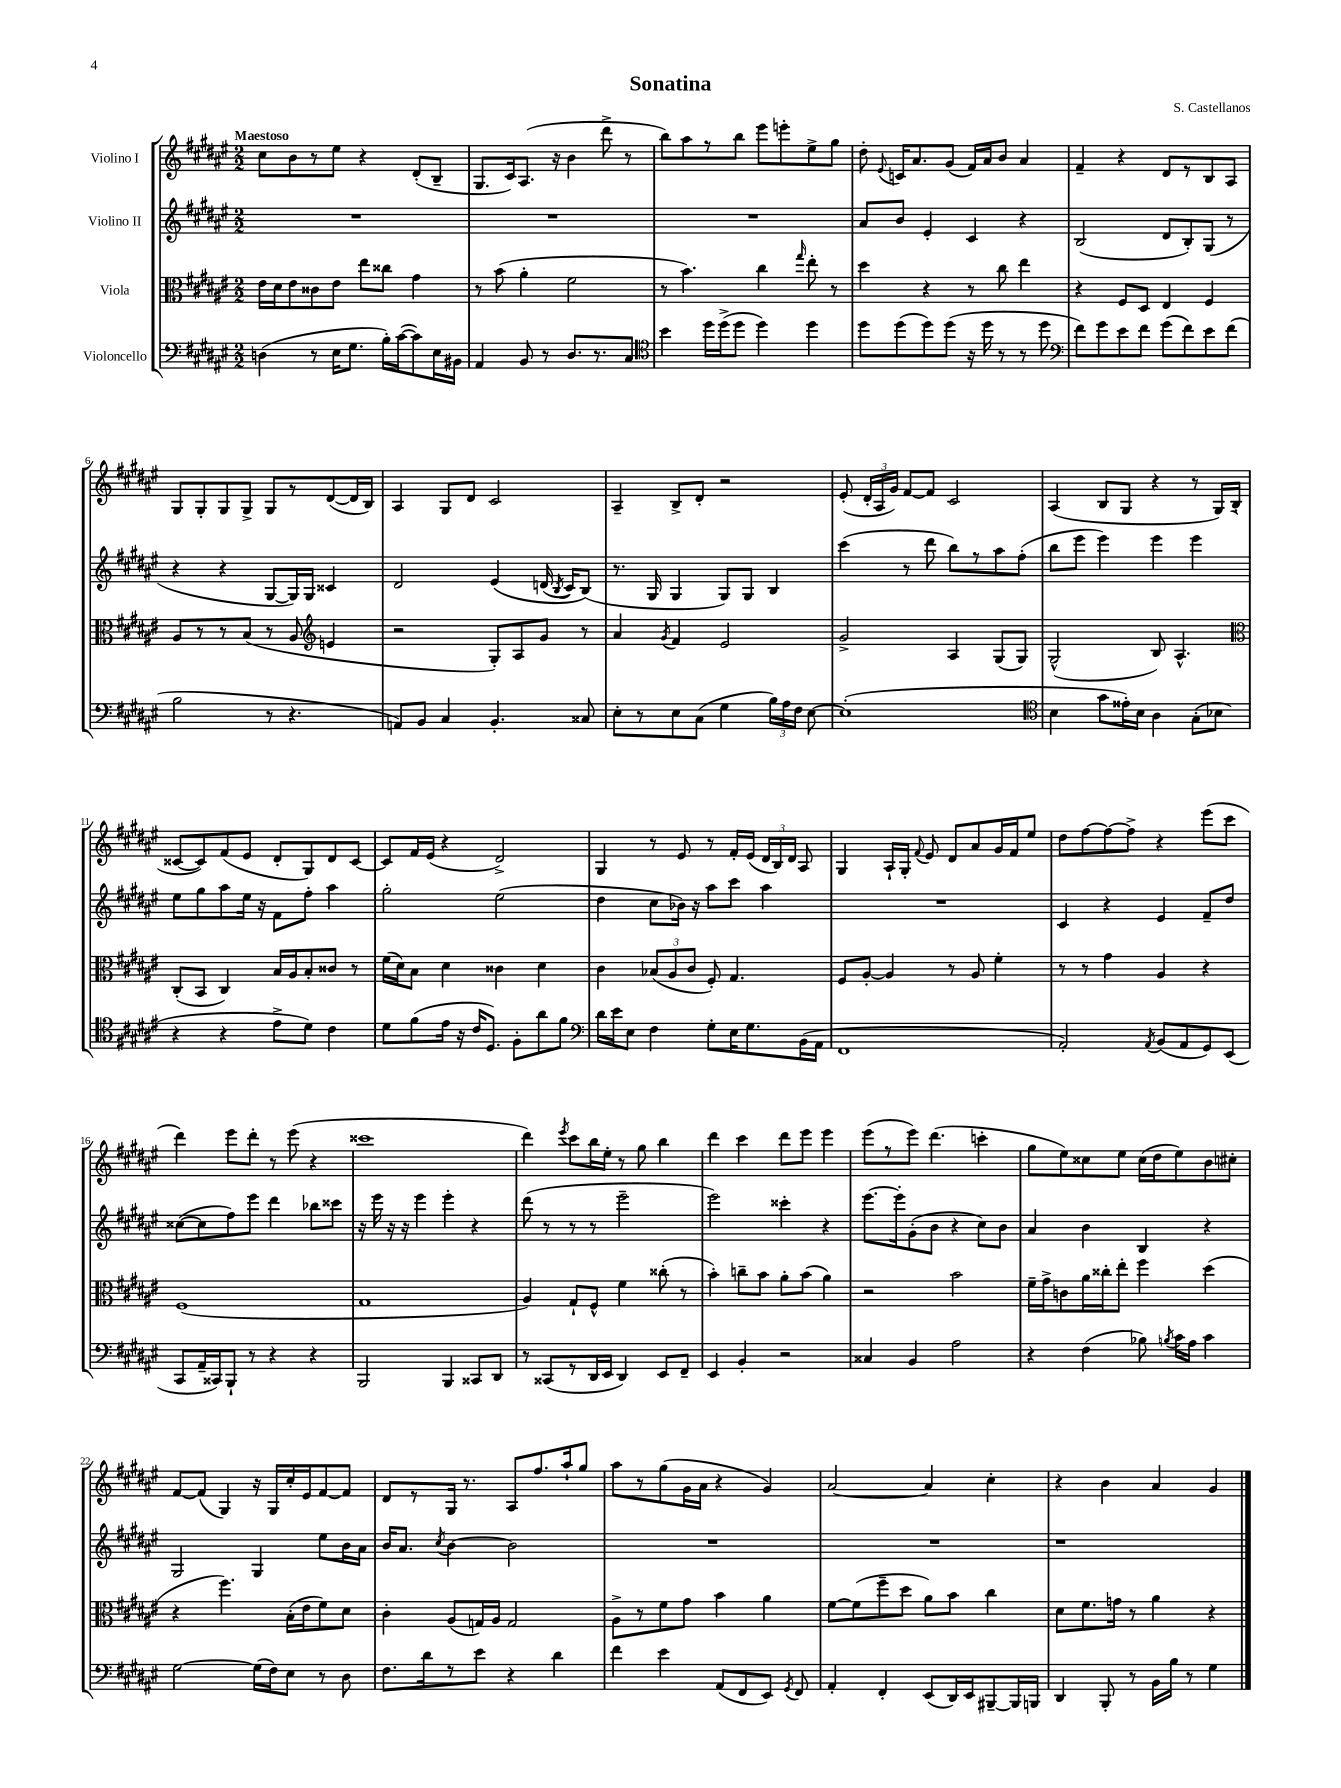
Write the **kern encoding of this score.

**kern	**kern	**kern	**kern
*part4	*part3	*part2	*part1
*staff4	*staff3	*staff2	*staff1
*I"Violoncello	*I"Viola	*I"Violino II	*I"Violino I
*clefF4	*clefC3	*clefG2	*clefG2
*k[f#c#g#d#a#e#]	*k[f#c#g#d#a#e#]	*k[f#c#g#d#a#e#]	*k[f#c#g#d#a#e#]
*M2/2	*M2/2	*M2/2	*M2/2
=1	=1	=1	=1
!	!	!	!LO:TX:a:B:t=Maestoso
(4Dn\	16e#\LL	1r	8cc#\L
.	16d#\J	.	.
.	8e#\	.	8b\
8r	8c##X\	.	8r
16E#\KL	8e#\J	.	8ee#\J
8.G#\J	.	.	.
.	8ee#\L	.	4r
16B'\LL)	8cc##X\J	.	.
([16c#\J	.	.	.
8c#\])	4g#\	.	(8d#'/L
16E#\L	.	.	8B~/J
16BB#X\JJ	.	.	.
=2	=2	=2	=2
4AA#/	8r	1r	8.G#/L
.	(8b\	.	.
.	.	.	16c#/k)
8BB/	4a#'\	.	(8.A#/J
8r	.	.	.
.	.	.	16r
8.D#/L	2f#\	.	4b\
8.r	.	.	.
.	.	.	8ddd#^\
8C#/J	.	.	8r
=3	=3	=3	=3
*clefC4	*	*	*
4b\	8r	1r	8bb\L)
.	4.b\)	.	8aa#\
16dd#\LL	.	.	8r
(16dd#^\J	.	.	.
8dd#\J	.	.	8bb\J
4dd#\)	4cc#\	.	8eee#\L
.	.	.	8eeen'\
.	16qqgg#/	.	.
4dd#\	8ee#'\	.	8ee#^\
.	8r	.	8gg#\J
=4	=4	=4	=4
8dd#\L	4dd#\	8a#/L	8dd#'\
.	.	.	8qqe#/
(8dd#\	.	8b/J	16cn/KL
.	.	.	8.a#/
8dd#\)	4r	4e#'/	.
(8dd#\J	.	.	(8g#/J
16r	8r	4c#/	16f#/LL)
16dd#\	.	.	16a#/J
8r	8cc#\	.	8b/J
8r	4ee#\	4r	4a#/
8dd#\	.	.	.
=5	=5	=5	=5
*clefF4	*	*	*
8f#\L)	4r	(2B/	4f#~/
8g#\	.	.	.
8e#\	8F#/L	.	4r
8f#\J	8D#/J	.	.
(8g#\L	4E#/	8d#/L	8d#/L
8f#\)	.	8B'/)	8r
8e#\	4F#/	(8G#/J	8B/
(8f#\J	.	8r	8A#/J
!!LO:LB:g=z
=6	=6	=6	=6
2B\	8A#/L	4r	8G#/L
.	8r	.	8G#'/
.	8r	4r	8G#/
.	(8B/J	.	8G#^/J
8r	8r	[8G#/L	8G#/L
4.r	8A#/	16G#/L])	8r
.	.	16G#/JJ	.
*	*clefG2	*	*
.	4en/	4c##X/	([8d#/
.	.	.	16d#/L]
.	.	.	16B/JJ)
=7	=7	=7	=7
8AAn/L)	2r	2d#/	4A#/
8BB/J	.	.	.
4C#/	.	.	8G#/L
.	.	.	8d#/J
4.BB'/	8G#'/L)	(4e#/	2c#/
.	8A#/	.	.
.	8g#/J	(16dn/	.
.	.	8qB/	.
.	.	16c#/KL)	.
8C##X/	8r	(8B/J)	.
=8	=8	=8	=8
8E#'\L	4a#/	8.r	4A#~/
8r	.	.	.
.	.	16G#/	.
.	8qg#/	.	.
8E#\	4f#/	4G#/	8B^/L
(8C#\J	.	.	8d#'/J
4G#\	2e#/	8G#/L)	2r
.	.	8G#/J	.
24B\LL)	.	4B/	.
24A#\	.	.	.
24F#\JJ	.	.	.
[8E#\	.	.	.
=9	=9	=9	=9
(1E#']	2g#^/	(4ccc#\	(8e#'/
.	.	.	24d#'/LL
.	.	.	24A#/
.	.	.	24g#/JJ)
.	.	8r	[8f#/L
.	.	8ddd#\	8f#/J]
.	4A#/	8bb\L)	2c#/
.	.	8r	.
.	(8G#/L	8aa#\	.
.	8G#/J)	(8ff#'\J	.
=10	=10	=10	=10
*clefC4	*	*	*
4B\	(2G#^^/	8bb\L	(4A#/
.	.	8eee#\J	.
8g#\L	.	4eee#\)	8B/L
16e##X'\L)	.	.	8G#/J
16B\JJ	.	.	.
4A#\	8B/)	4eee#\	4r
.	4.A#^^/	.	.
(8G#'\L	.	4eee#\	8r
8B-X\J	.	.	16G#/LL)
.	.	.	(16B'/JJ
!!LO:LB:g=z
=11	=11	=11	=11
*	*clefC3	*	*
4r	(8C#'/L	8ee#\L	[8c##X/L
.	8BB/J	8gg#\	8c##/])
4r	4C#/)	8aa#\	(8f#/
.	.	16ee#\Jk	8e#/J
.	.	16r	.
8e#^\L	16B/LL	8f#\L	8d#'/L
.	16A#/J	.	.
8d#\J)	8B'/	8ff#'\J	8G#/)
4c#\	8c##X/J	4aa#\	8d#/
.	8r	.	[8c##/J
=12	=12	=12	=12
8d#\L	(16f#\LL	2gg#'\	8c##/L]
.	16d#\J)	.	.
(8f#\	8B\J	.	16f#/L
.	.	.	(16e#/JJ
16e#\Jk	4d#\	.	4r
16r	.	.	.
16c#/KL	.	.	.
8.D#/J)	.	.	.
.	4c##X\	(2ee#\	2d#^/)
8F#'\L	.	.	.
8a#\	4d#\	.	.
8f#\J	.	.	.
=13	=13	=13	=13
*clefF4	*	*	*
16d#\LL	4c#\	4dd#\	4G#/
16e#\J	.	.	.
8E#\J	.	.	.
4F#\	(12B-X/L	8cc#\L	8r
.	12A#/	.	.
.	.	16b-X\Jk)	8e#/
.	12c#/J	.	.
.	.	16r	.
8G#'\L	8F#'/)	8aa#\L	8r
16E#\K	4.G#/	8ccc#\J	16f#'/LL
8.G#\	.	.	(16e#/JJ
.	.	4aa#\	24d#/LL
.	.	.	24B/)
.	.	.	24d#/JJ
(16BB\L	.	.	8A#/
16AA#\JJ	.	.	.
=14	=14	=14	=14
1FF#	8F#/L	1r	4G#/
.	[8A#'/J	.	.
.	4A#/]	.	16A#`/LL
.	.	.	16G#'/JJ
.	.	.	8qqf#/
.	.	.	8e#/
.	8r	.	8d#/L
.	8A#/	.	8a#/
.	4f#'\	.	16g#/L
.	.	.	16f#/J
.	.	.	8ee#/J
=15	=15	=15	=15
2AA#'/)	8r	4c#/	8dd#\L
.	8r	.	[8ff#\
.	4g#\	4r	8ff#\_
.	.	.	8ff#^\J]
8qAA#/	.	.	.
(8BB/L	4A#/	4e#/	4r
8AA#/	.	.	.
8GG#/)	4r	8f#~/L	(8eee#\L
(8EE#/J	.	8dd#/J	8ccc#\J
!!LO:LB:g=z
=16	=16	=16	=16
8CC#/L	(1F#	([8cc##X\L	4ddd#\)
16AA#~/L	.	8cc##\]	.
16CC##X/J)	.	.	.
8BBB`/J	.	8ff#\)	8eee#\L
8r	.	8eee#\J	8ddd#'\J
4r	.	4ddd#\	8r
.	.	.	(8eee#\
4r	.	8bb-X\L	4r
.	.	8ccc##X\J	.
=17	=17	=17	=17
2BBB/	1G#	16r	1ccc##X
.	.	16eee#\	.
.	.	16r	.
.	.	16r	.
.	.	4eee#\	.
4BBB/	.	4eee#'\	.
8CC##X/L	.	4r	.
8DD#/J	.	.	.
=18	=18	=18	=18
8r	4A#/)	(8ddd#\	4ddd#\)
(8CC##X/L	.	8r	.
.	.	.	8qeee#/
8r	8G#`/L	8r	8ccc#\L
16DD#/L	8F#^^/J	8r	16bb\L
16EE#/JJ	.	.	16ee#'\JJ
4DD#/)	4f#\	2eee#~\	8r
.	.	.	8gg#\
8EE#/L	(8cc##X'\	.	4bb\
8FF#~/J	8r	.	.
=19	=19	=19	=19
4EE#/	4b'\)	2eee#\)	4ddd#\
4BB'/	8ccn~\L	.	4ccc#\
.	8b\J	.	.
2r	8a#'\L	4ccc##X'\	8ddd#\L
.	(8b\J	.	8eee#\J
.	4a#\)	4r	4eee#\
=20	=20	=20	=20
4C##X/	2r	[8.eee#\L	(8eee#\L
.	.	.	8r
.	.	16eee#'\k]	.
4BB/	.	(8g#'\	8eee#\J)
.	.	8b\J	(4.ddd#\
2A#\	2b\	4r	.
.	.	8cc#\L)	4cccn'\
.	.	8b\J	.
=21	=21	=21	=21
4r	16f#~\LL	4a#/	8gg#\L
.	16g#^\J	.	.
.	8cn\	.	8ee#\)
(4F#\	16a#\L	4b\	8cc##X\
.	16cc##X'\J	.	.
.	8ee#'\J	.	8ee#\J
8B-X\)	4ff#\	4B/	(16cc##\LL
.	.	.	16dd#\J
8qBn/	.	.	.
16c#\LL	.	.	8ee#\)
16A#\JJ	.	.	.
4c#\	(4dd#\	4r	8b\
.	.	.	8cc#X'\J
!!LO:LB:g=z
=22	=22	=22	=22
[2G#\	4r	2G#/	[8f#/L
.	.	.	(8f#/J]
.	4.ff#\)	.	4G#/)
(16G#\LL]	.	4G#/	16r
16F#\J)	.	.	16G#/LL
8E#\J	(16B'\LL	.	16cc#'/
.	16e#\J	.	16e#/J
8r	8f#\)	8ee#\L	[8f#/
8D#\	8d#\J	16b\L	8f#/J]
.	.	16a#\JJ	.
=23	=23	=23	=23
8.F#\L	4c#'\	16b/KL	8d#/L
.	.	8.a#/J	.
.	.	.	8r
16d#\k	.	.	.
.	.	8qcc#/	.
8r	(8A#/L	[4b\	16G#/Jk
.	.	.	8.r
8e#\J	16Gn/L)	.	.
.	16A#/JJ	.	.
4r	2G/	2b\]	8A#/L
.	.	.	8.ff#/
4d#\	.	.	.
.	.	.	16aa#`/k
.	.	.	8gg#/J
=24	=24	=24	=24
4f#\	8A#^\L	1r	8aa#\L
.	8r	.	8r
4e#\	8f#\	.	(8gg#\
.	8g#\J	.	16g#\L
.	.	.	16a#\JJ
(8AA#/L	4b\	.	4r
8FF#/	.	.	.
8EE#/J)	4a#\	.	4g#/)
8qGG#/	.	.	.
8FF#/	.	.	.
=25	=25	=25	=25
4AA#'/	[8f#\L	1r	[2a#/
.	(8f#\]	.	.
4FF#'/	8ff#~\	.	.
.	8dd#\J	.	.
(8EE#/L	8a#\L)	.	4a#/]
16DD#/L)	8b\J	.	.
16EE#/J	.	.	.
[8BBB#X~/	4cc#\	.	4cc#'\
16BBB#/L]	.	.	.
16BBBn/JJ	.	.	.
=26	=26	=26	=26
4DD#/	8d#\L	1r	4r
.	8.f#\	.	.
8BBB'/	.	.	4b\
.	16gn\Jk	.	.
8r	8r	.	.
16BB\LL	4a#\	.	4a#/
16B\JJ	.	.	.
8r	.	.	.
4G#\	4r	.	4g#/
==	==	==	==
*-	*-	*-	*-
